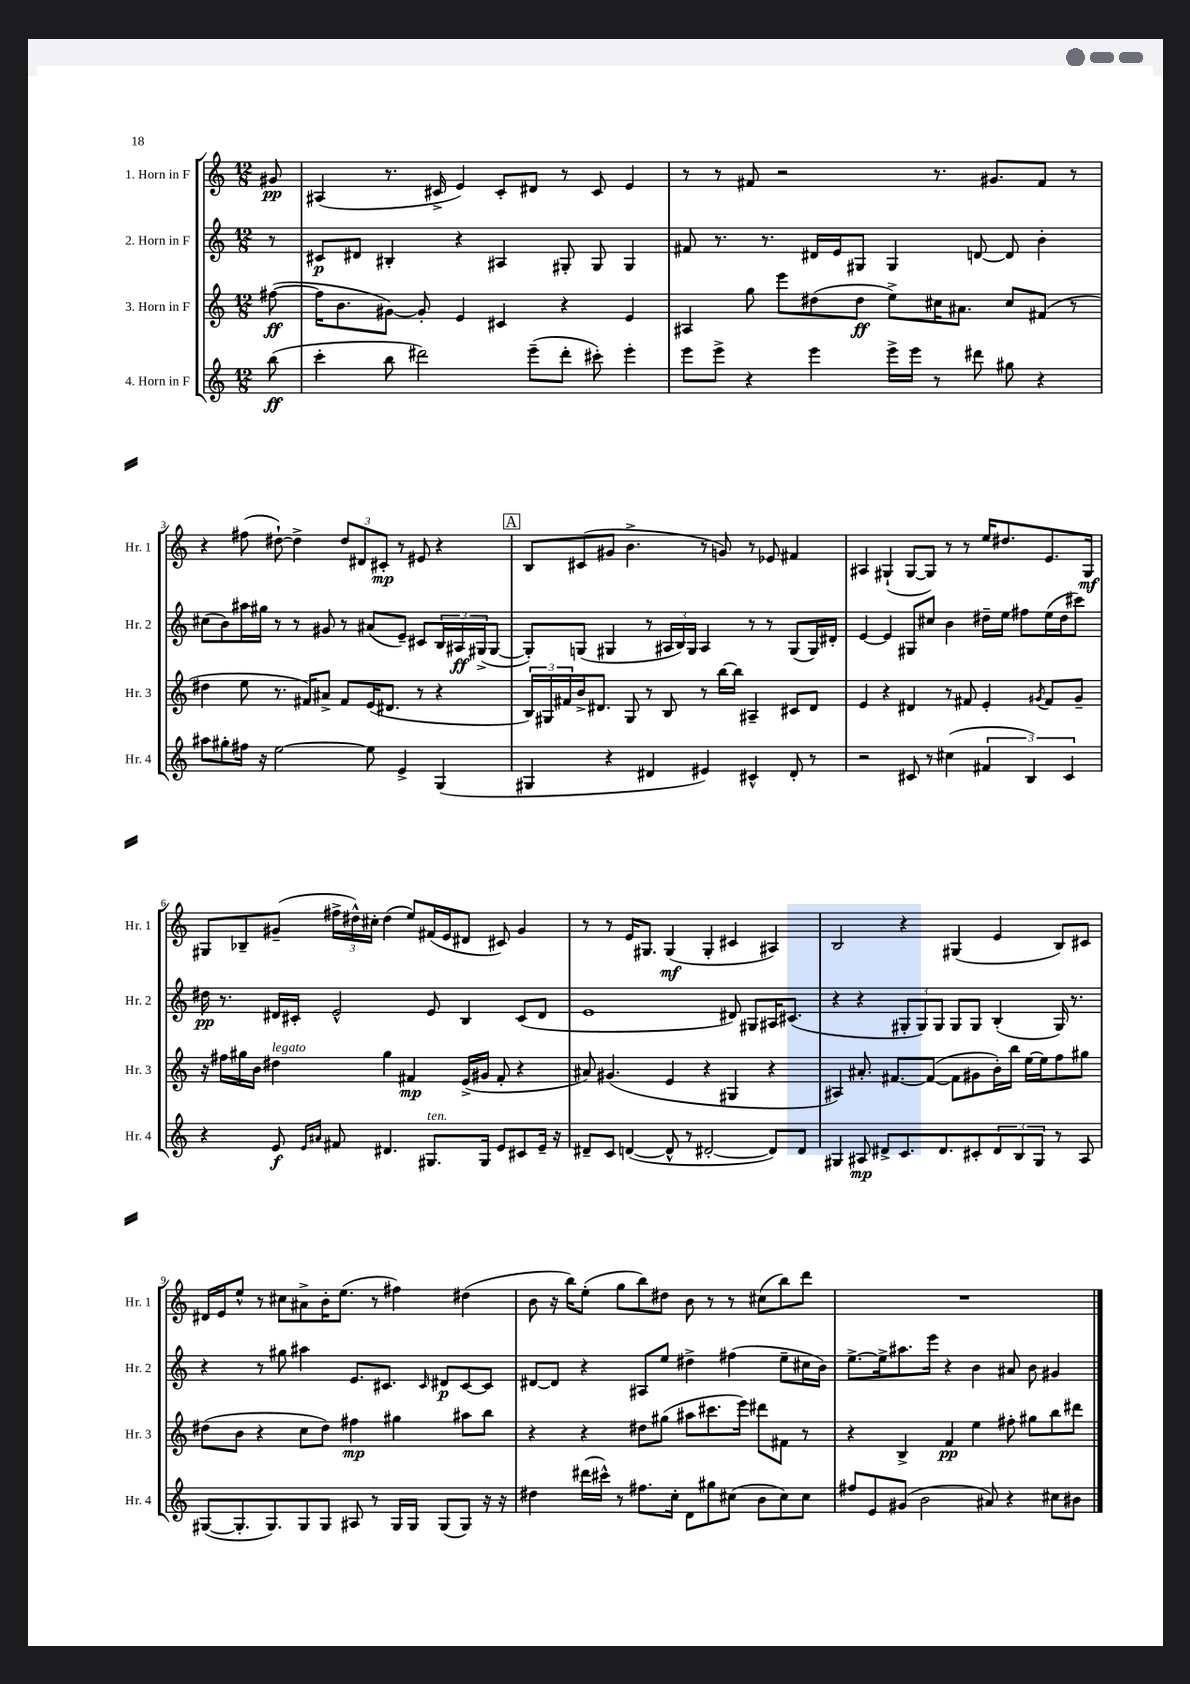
<<
\new StaffGroup <<
\new Staff = "s0" \with { instrumentName = "1. Horn in F" shortInstrumentName = "Hr. 1" } {
    \clef treble \key c \major \numericTimeSignature \time 12/8 \partial 8
    gis'8\pp |
    ais4( r8. cis'16-> e'4) cis'8-. dis'8 r8 cis'8 e'4 |
    r8 r8 fis'8 r2 r8. gis'8. fis'8 r8 |
    r4 fis''8( dis''8~-!) dis''4-> \tuplet 3/2 { dis''8 dis'8 cis'8-.\mp } r8 eis'8 r4 |
    \mark \markup { \box "A" } b8 cis'8( gis'8 b'4.-> r8 g'8) r8 ees'8 fis'4 |
    ais4 gis4-!( gis8~ gis8) r8 r8 e''16 dis''8. e'8. gis16\mf |
    gis8 bes8-- gis'8--( \tuplet 3/2 { fis''16-> dis''16-^) cis''16-. } dis''4( e''8) fis'16( e'16 dis'8 cis'8) gis'4 |
    r8 r8 e'16 gis8. gis4\mf( gis4-. cis'4 ais4) |
    b2 r4 gis4( e'4 b8) cis'8 |
    dis'16 e'16 e''8-^ r8 cis''8 ais'8-> b'16-. e''8.( r8 fis''4) dis''4( |
    b'8 r16 b''16) e''8-.( g''8 b''8) dis''8 b'8 r8 r8 cis''8( b''8) d'''8 |
    R1. \bar "|." |
}
\new Staff = "s1" \with { instrumentName = "2. Horn in F" shortInstrumentName = "Hr. 2" } {
    \clef treble \key c \major \numericTimeSignature \time 12/8 \partial 8
    r8 |
    cis'8\p dis'8 bis4-. r4 ais4 gis8-. gis8 gis4 |
    fis'8 r8. r8. dis'16 e'16 gis8 gis4 d'8~ d'8 b'4-. |
    cis''8( b'8) ais''16 gis''16 r8 r8 gis'8 r8 ais'8( e'8--) cis'8 \tuplet 3/2 { b16 ais16\ff gis16->( } gis8~ |
    \mark \markup { \box "A" } gis8-.) g8( gis4 r8 \tuplet 3/2 { ais16 b16) gis16 } ais4 r8 r8 gis8( gis16) dis'16-. |
    e'4~ e'4 gis8 cis''8 b'4 dis''16-- e''16 fis''8 e''16( dis''16 cis'''8) |
    dis''16\pp r8. dis'16 cis'16-. e'2-^ e'8 b4 cis'8( dis'8 |
    e'1 dis'8) gis8 ais16 cis'8.( |
    r4 r4 \tuplet 3/2 { gis8-. gis8) gis8 } gis8 gis8 b4-.( gis16) r8. |
    r4 r8 gis''8 ais''4 e'8. cis'8. \grace { cis'16 } dis'8\p cis'8~ cis'8 |
    dis'8~ dis'8 r4 ais8 e''8 dis''4-> fis''4( e''8-- cis''16 b'16) |
    e''8.~-> e''16-> ais''8. e'''16 r4 b'4 ais'8 b'8 gis'4 \bar "|." |
}
\new Staff = "s2" \with { instrumentName = "3. Horn in F" shortInstrumentName = "Hr. 3" } {
    \clef treble \key c \major \numericTimeSignature \time 12/8 \partial 8
    fis''8~\ff( |
    fis''16 b'8. gis'8~) gis'8-. e'4 cis'4 r4 e'4 |
    ais4 g''8 e'''8 dis''8( dis''8\ff e''8->) cis''16 ais'8. cis''8 fis'8( r8 |
    dis''4 e''8 r8. fis'16) ais'8-> fis'8 e'16( dis'8. r8 r4 |
    \mark \markup { \box "A" } \tuplet 3/2 { b16) gis16 fis'16 } b'16-> dis'8. gis8 r8 b8 r8 b''16~ b''16 ais4-- cis'8 dis'8 |
    e'4 r4 dis'4 r8 fis'8 e'4-. \acciaccatura { gis'8 } fis'8 gis'8-- |
    r16 fis''16 gis''16 b'16 dis''4^\markup { \italic "legato" } gis''4 fis'4\mp e'16->( gis'16 fis'8-. r4 |
    ais'8) gis'4.( e'4 r4 gis4 r4 |
    ais4) ais'8.-. fis'8.~ fis'8~( fis'8 gis'8 b'16-.) b''16 e''16~ e''16 f''8 gis''8 |
    dis''8( b'8 r4 c''8 dis''8) fis''4\mp gis''4 ais''8 b''8 |
    r4 r4 dis''8 gis''8( ais''8 cis'''8. e'''16) dis'''8 fis'8 r8 |
    r4 b4-> f'4\pp e''4 fis''8-. gis''8 b''8 dis'''8 \bar "|." |
}
\new Staff = "s3" \with { instrumentName = "4. Horn in F" shortInstrumentName = "Hr. 4" } {
    \clef treble \key c \major \numericTimeSignature \time 12/8 \partial 8
    b''8\ff( |
    c'''4-. b''8 dis'''2) e'''8--( dis'''8-. cis'''8-.) e'''4-. |
    e'''8 e'''8-> r4 e'''4 e'''16-> e'''16 r8 dis'''8 gis''8 r4 |
    ais''8 gis''8-. fis''16 r16 e''2~ e''8 e'4-> g4( |
    \mark \markup { \box "A" } gis4 r4 dis'4 eis'4) cis'4-^ dis'8-. r8 |
    r2 cis'8 r8 cis''4( \tuplet 3/2 { fis'4 b4) cis'4 } |
    r4 e'8\f \grace { e'16 ais'16 } fis'8 dis'4. gis8.^\markup { \italic "ten." } gis16 e'8 cis'8 e'16-- r16 |
    dis'8-- c'8 d'4~( d'8-^ r8 dis'2~-. dis'8) dis'8 |
    gis4 ais8\mp dis'8-> c'8. dis'8. cis'8-. \tuplet 3/2 { dis'8 b8 gis8 } r8 ais8 |
    gis8~( gis8.-. gis8.) gis8 gis8 ais8 r8 gis16 gis16 gis8( gis8) r16 r16 |
    dis''4 dis'''16( cis'''16-^) r8 fis''8. c''16-. d'8 gis''8 cis''8( b'8 cis''8) cis''8 |
    fis''8 e'8 gis'8( b'2 ais'8) r4 cis''8 bis'8 \bar "|." |
}
>>
>>
